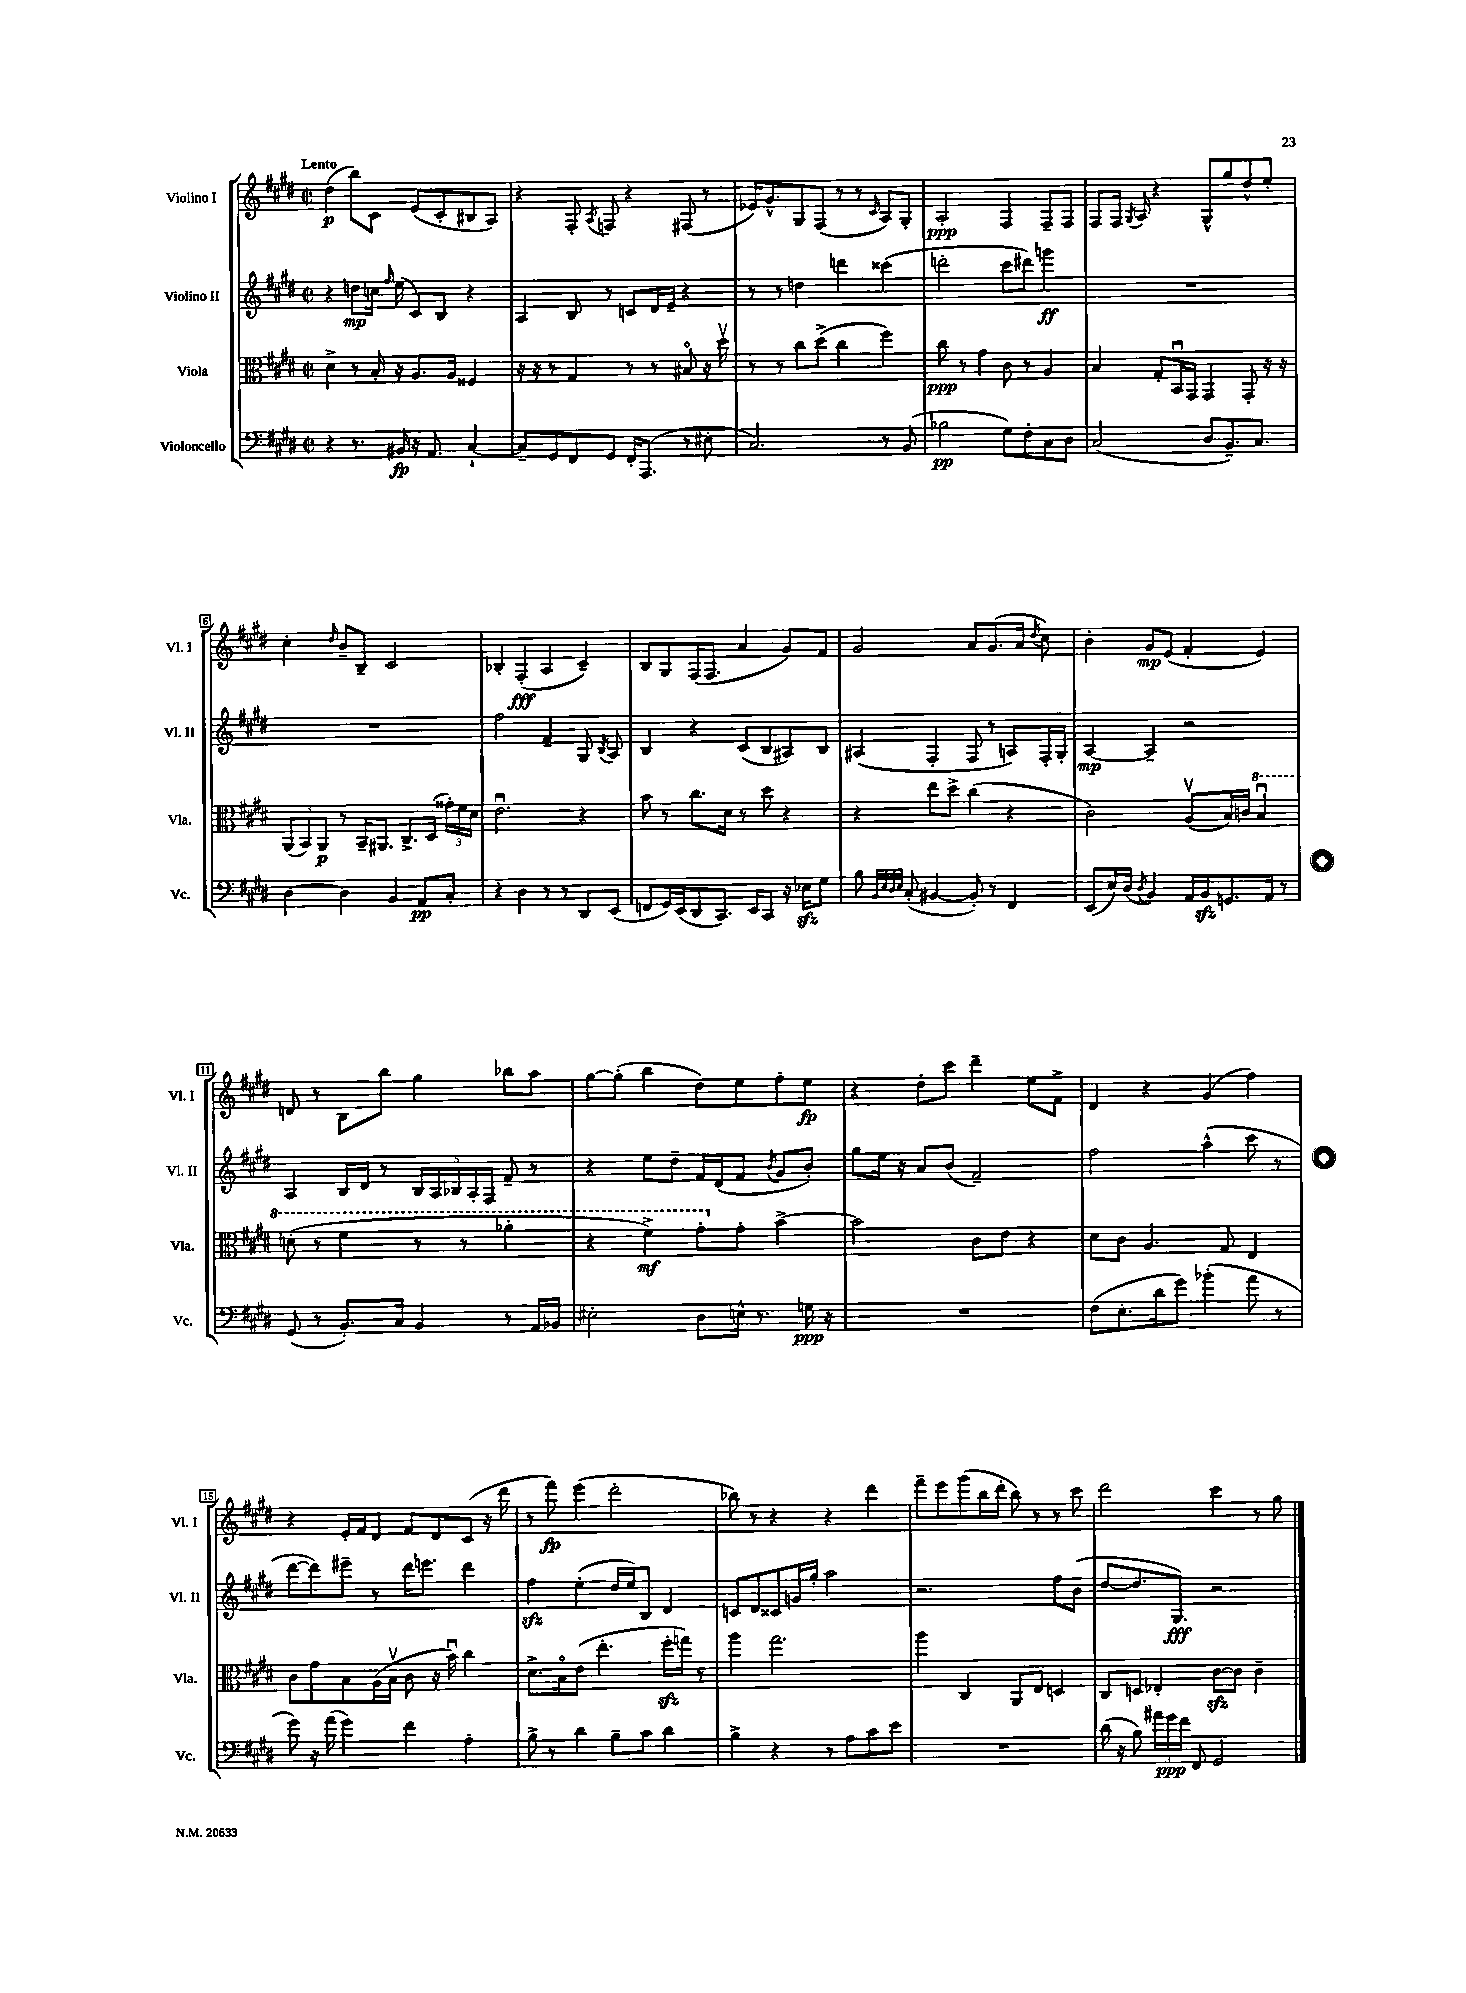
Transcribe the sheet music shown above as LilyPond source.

<<
\new StaffGroup <<
\new Staff = "s0" \with { instrumentName = "Violino I" shortInstrumentName = "Vl. I" } {
    \clef treble \key e \major \defaultTimeSignature \time 2/2 \tempo "Lento"
    \autoBeamOff dis''4\p( b''8[) cis'8] e'8[( cis'8-. bis8 a8]) |
    r4 fis8-. \acciaccatura { a8 } f8 r4 fis8( r8 |
    ees'16[) gis'8.-^ gis8 fis8]( r8 r8 \grace { cis'16 } a8[) gis8]-. |
    a2-.\ppp fis4 fis8[-- fis8] |
    fis8[ fis16] \acciaccatura { gis8 } a16 r4 gis8[-^ gis''8 dis''8-^ e''8]-. |
    cis''4-. \grace { dis''16 } b'8[-- b8]-- cis'2 |
    bes4-. fis4-.\fff( a4 cis'4--) |
    b8[ gis8 fis16( fis8.] a'4 gis'8[) fis'8] |
    gis'2 a'8[ gis'8.( a'16] \acciaccatura { dis''8 } cis''8) |
    b'4-. gis'8[\mp e'8]( fis'4-. e'4) |
    d'8 r8 b8[ b''8] gis''4 bes''8[ a''8] |
    gis''8[~ gis''8]-.( b''4 dis''8[) e''8 fis''8-. e''8]\fp |
    r4 dis''8[-. cis'''8] dis'''4-- e''8[ fis'8]-> |
    dis'4 r4 gis'4( fis''4) |
    r4 e'16[-. fis'16 dis'8] fis'8[ dis'8 cis'8]( r16 dis'''16 |
    r8 fis'''8\fp) e'''4( dis'''2-. |
    bes''8) r8 r4 r4 dis'''4 |
    fis'''8[-- e'''8 gis'''8( b''16 dis'''16]-. b''8) r8 r8 cis'''8 |
    dis'''2 cis'''4 r8 gis''8 \bar "|." |
}
\new Staff = "s1" \with { instrumentName = "Violino II" shortInstrumentName = "Vl. II" } {
    \clef treble \key e \major \defaultTimeSignature \time 2/2
    \autoBeamOff r4 d''8[\mp c''16] \grace { fis''16 } e''16( cis'8[) b8] r4 |
    a4 b8 r8 c'8[ dis'16 e'16]-- r4 |
    r8 r8 d''4 d'''4 cisis'''4( |
    d'''2-. cis'''8[ dis'''8]) g'''4\ff |
    R1 |
    R1 |
    fis''2 fis'4-- gis8 \acciaccatura { b8 } a8 |
    b4 r4 cis'8[( b8 ais8) b8] |
    ais4( fis4-. fis8 r8 a8[) fis16-. gis16]-. |
    a4~\mp a4-- r2 |
    a4 b16[ dis'16] r8 \tuplet 5/4 { b16[ a16 bes16 a16-. fis16] } fis'8-- r8 |
    r4 e''8[ dis''8]-- fis'16[ dis'16( fis'8] \acciaccatura { b'8 } gis'8[ b'8]-.) |
    gis''8[ e''16] r16 a'8[ b'8]( fis'2--) |
    fis''2 a''4-^( cis'''8 r8 |
    dis'''8[~ dis'''8) eis'''8]-- r8 dis'''16[ e'''8.] dis'''4 |
    fis''4\sfz e''4-.( dis''16[ e''16) b8] dis'4 |
    c'8[ dis'8 cisis'8 g'16 gis''16]-. a''2 |
    r2. fis''8[ b'8]( |
    dis''8[~ dis''8. gis8.]\fff) r2 \bar "|." |
}
\new Staff = "s2" \with { instrumentName = "Viola" shortInstrumentName = "Vla." } {
    \clef alto \key e \major \defaultTimeSignature \time 2/2
    \autoBeamOff dis'4-> r8 b16-. r16 a8.[ a16] fisis4 |
    r16 r16 r8 gis4 r8 r8 bis8\flageolet r16 dis''16\upbow |
    r8 r8 cis''8[ dis''8]->( cis''4 fis''4) |
    cis''8\ppp r8 gis'4 cis'8 r8 a4 |
    b4 gis8[-. b,16\downbow gis,16] gis,4 gis,8-. r16 r16 |
    \tuplet 3/2 { a,8[( b,8) a,8]\p } r8 b,16[-- ais,8.] cis8.[-> dis16]( \tuplet 3/2 { gisis'16[-.) fis'16 dis'16] } |
    e'2.\downbow r4 |
    b'8 r8 cis''8.[ dis'16] r8 dis''8 r4 |
    r4 e''8[ dis''8]-> cis''4( r4 |
    cis'2) a8[\upbow( b16) c'16] \ottava #1 b'4\downbow |
    d''8-.( r8 fis''4 r8 r8 aes''4-. |
    r4 fis''4->\mf) gis''8[-. \ottava #0 gis'8]-. b'4~-> |
    b'2 cis'8[ e'8] r4 |
    dis'8[ cis'8] a4. gis8 e4 |
    cis'8[ gis'8 b8 a16( b16]\upbow cis'8 r16 b'16\downbow) cis''4 |
    dis'8.[-> b16\flageolet e'8]( e''4.-. fis''16[-.\sfz g''16]) r8 |
    a''4 gis''2. |
    a''4 cis4 a,8[ e8] d4 |
    cis8[ d8] ees4-. cis'8[~\sfz cis'8] cis'4-- \bar "|." |
}
\new Staff = "s3" \with { instrumentName = "Violoncello" shortInstrumentName = "Vc." } {
    \clef bass \key e \major \defaultTimeSignature \time 2/2
    \autoBeamOff r4 r8. bis,16\fp r16 a,8. cis4~-! |
    cis8[-- gis,8 fis,8 gis,8] fis,16[-. a,,8.]( r8 eis8-. |
    cis2.) r8 b,8( |
    bes2\pp gis8[) fis8-. cis8 dis8] |
    cis2( dis8[ b,8.--) cis8.] |
    dis4~ dis4 b,4 a,8[\pp cis8]-. |
    r4 dis4 r8 r8 dis,8[ e,8]( |
    f,8[ gis,16) e,16( dis,8 cis,8.]) e,16[ cis,8] r16 ees16[\sfz gis8] |
    b8 \grace { b,32[ e32 dis32 e32] } cis8-.( bis,4~ bis,8-.) r8 fis,4 |
    e,8[( e16) dis16]( \acciaccatura { dis8 } b,4) a,16[ b,16\sfz g,8. a,16] r8 |
    gis,8( r8 b,8.[-.) cis16] b,4 r8 a,16[ bes,16] |
    eis2-. dis8[ e16]-^ r8. g16\ppp r16 |
    R1 |
    fis8[( e8.-. dis'16 gis'8]) bes'4-.( a'8 r8 |
    gis'8) r16 a'16( gis'4) fis'4 a4-. |
    b8-> r8 dis'4 b8[-- cis'8] dis'4 |
    b4-> r4 r8 a8[ cis'8 e'8] |
    R1 |
    dis'16( r16 b8) \tuplet 3/2 { ais'16[ gis'16\ppp fis'16] } fis,8 gis,2 \bar "|." |
}
>>
>>
\layout { \context { \Score \override BarNumber.stencil = #(make-stencil-boxer 0.1 0.3 ly:text-interface::print) } }
